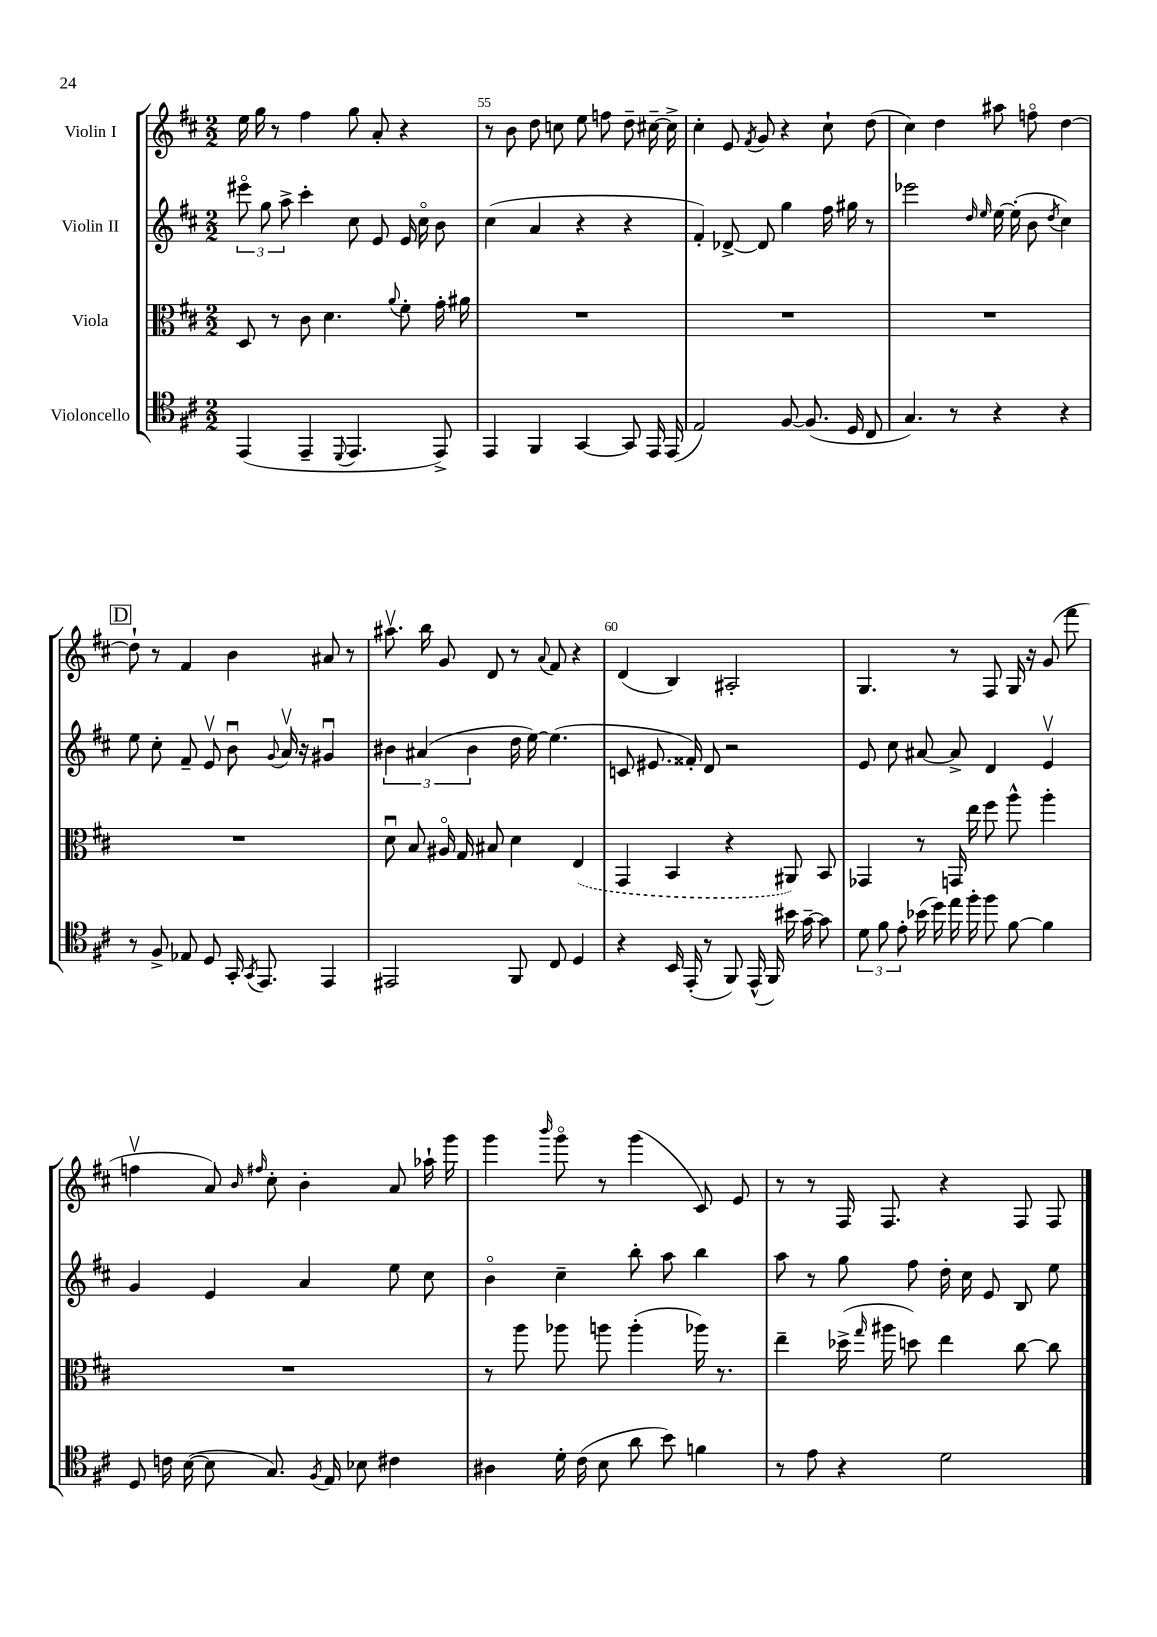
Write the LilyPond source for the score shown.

<<
\new StaffGroup <<
\new Staff = "s0" \with { instrumentName = "Violin I" } {
    \clef treble \key d \major \numericTimeSignature \time 2/2
    \autoBeamOff e''16 g''16 r8 fis''4 g''8 a'8-. r4 |
    r8 b'8 d''8 c''8 e''8 f''8 d''8-- cis''16~-- cis''16-> |
    cis''4-. e'8 \acciaccatura { fis'8 } g'8 r4 cis''8-! d''8( |
    cis''4) d''4 ais''8 f''8\flageolet d''4~ |
    \mark \markup { \box "D" } d''8-! r8 fis'4 b'4 ais'8 r8 |
    ais''8.\upbow b''16 g'8 d'8 r8 \appoggiatura { a'8 } fis'8 r4 |
    d'4( b4) ais2-. |
    g4. r8 fis8 g16 r16 g'8( fis'''8 |
    f''4\upbow a'8) \grace { b'16 fis''16 } cis''8-. b'4-. a'8 aes''16-! g'''16 |
    g'''4 \grace { b'''16 } g'''8\flageolet r8 g'''4( cis'8) e'8 |
    r8 r8 fis16 fis8. r4 fis8 fis8 \bar "|." |
}
\new Staff = "s1" \with { instrumentName = "Violin II" } {
    \clef treble \key d \major \numericTimeSignature \time 2/2
    \autoBeamOff \tuplet 3/2 { eis'''8\flageolet g''8 a''8-> } cis'''4-. cis''8 e'8 e'16 cis''16\flageolet b'8 |
    cis''4( a'4 r4 r4 |
    fis'4-.) des'8~-> des'8 g''4 fis''16 gis''16 r8 |
    ees'''2 \grace { d''16 e''16 } e''16~ e''16-.( b'8 \acciaccatura { d''8 } cis''4) |
    \mark \markup { \box "D" } e''8 cis''8-. fis'8-- e'8\upbow b'8\downbow \appoggiatura { g'8 } a'16\upbow r16 gis'4\downbow |
    \tuplet 3/2 { bis'4 ais'4( bis'4 } d''16 e''16~) e''4.( |
    c'8 eis'8. fisis'16-.) d'8 r2 |
    e'8 cis''8 ais'8~ ais'8-> d'4 e'4\upbow |
    g'4 e'4 a'4 e''8 cis''8 |
    b'4\flageolet cis''4-- b''8-. a''8 b''4 |
    a''8 r8 g''8 fis''8 d''16-. cis''16 e'8 b8 e''8 \bar "|." |
}
\new Staff = "s2" \with { instrumentName = "Viola" } {
    \clef alto \key d \major \numericTimeSignature \time 2/2
    \autoBeamOff d8 r8 cis'8 d'4. \appoggiatura { a'8 } fis'8-. g'16-. ais'16 |
    R1 |
    R1 |
    R1 |
    \mark \markup { \box "D" } R1 |
    d'8\downbow b8 ais16\flageolet g16 bis8 d'4 \once \slurDashed e4( |
    g,4 b,4 r4 ais,8) b,8 |
    ges,4 r8 g,16 e''16 fis''8 a''8-^ a''4-. |
    R1 |
    r8 a''8 aes''8 a''8 a''4-.( aes''16) r8. |
    e''4-- des''16->( \grace { g''16 } ais''16 d''8) e''4 cis''8~ cis''8 \bar "|." |
}
\new Staff = "s3" \with { instrumentName = "Violoncello" } {
    \clef tenor \key d \major \numericTimeSignature \time 2/2
    \autoBeamOff e,4( e,4-- \appoggiatura { d,8 } e,4. e,8->) |
    e,4 fis,4 g,4~ g,8 e,16 e,16( |
    e2) fis8~ fis8.( d16 cis8 |
    g4.) r8 r4 r4 |
    \mark \markup { \box "D" } r8 fis8-> ees8 d8 g,16-. \acciaccatura { g,8 } e,8. e,4 |
    eis,2 fis,8 cis8 d4 |
    r4 b,16 e,16-.( r8 fis,8) e,16-^( fis,16) bis'16 g'16~-- g'8 |
    \tuplet 3/2 { d'8 fis'8 e'8-. } bes'16( d''16) e''16 fis''16-. fis''8 fis'8~ fis'4 |
    d8 c'16 b16~( b8 g8.) \acciaccatura { fis8 } e16 bes8 cis'4 |
    ais4 d'16-. cis'16( b8 a'8 b'8) f'4 |
    r8 e'8 r4 d'2 \bar "|." |
}
>>
>>
\layout { \context { \Score currentBarNumber = #54 \override BarNumber.break-visibility = ##(#f #t #t) barNumberVisibility = #(every-nth-bar-number-visible 5) } }
